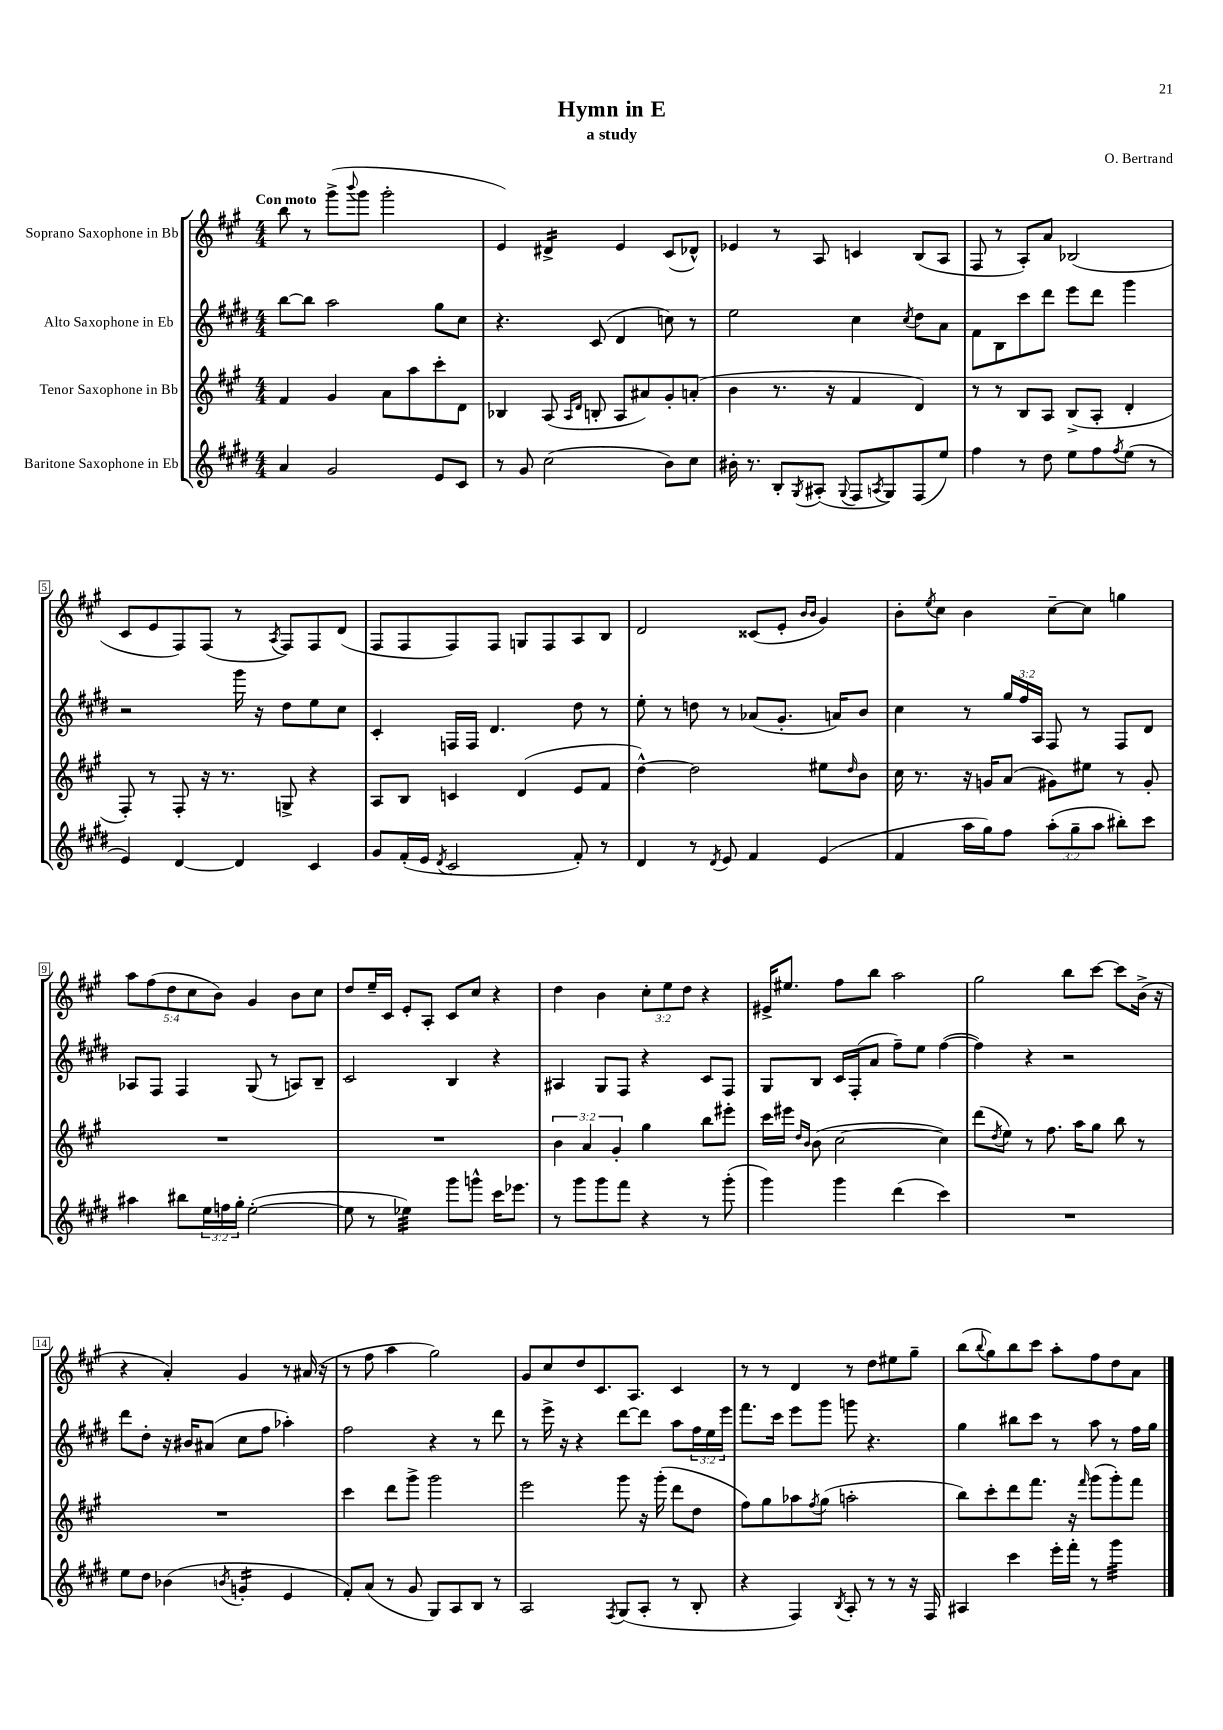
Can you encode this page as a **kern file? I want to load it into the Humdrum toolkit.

**kern	**kern	**kern	**kern
*staff4	*staff3	*staff2	*staff1
*clefG2	*clefG2	*clefG2	*clefG2
*k[f#c#g#d#]	*k[f#c#g#]	*k[f#c#g#d#]	*k[f#c#g#]
*M4/4	*M4/4	*M4/4	*M4/4
4a	4f#	[8bb	8bb
.	.	8bb]	8r
2g#	4g#	2aa	(8ggg#^
.	.	.	8qqbbb
.	.	.	8ggg#
.	8a	.	2ggg#'
.	8aa	.	.
8e	8ccc#'	8gg#	.
8c#	8d	8cc#	.
=	=	=	=
8r	4B-	4.r	4e)
8g#	.	.	.
(2cc#	(8A	.	4d#^
.	16qqA	.	.
.	16qqd	.	.
.	8B'	(8c#	.
.	8A	4d#	4e
.	8a#)	.	.
8b)	8g#'	8cc)	(8c#
8cc#	(8a'	8r	8d-^^)
=	=	=	=
16b#'	4b	2ee	4e-
8.r	.	.	.
8B'	8.r	.	8r
8qG#	.	.	.
(8A#'	.	.	8A
.	16r	.	.
8qqG#	.	.	.
8F#	4f#	4cc#	4c
8qA	.	.	.
8G#)	.	.	.
.	.	8qcc#	.
(8F#	4d)	8dd#	(8B
8ee)	.	8a	8A
=	=	=	=
4ff#	8r	8f#	8F#
.	8r	8B	8r
8r	8B	8ccc#	8A')
8dd#	8A	8ddd#	8a
8ee	(8B^	8eee	(2B-
8ff#	8A'	8ddd#	.
8qff#	.	.	.
(8ee	4d'	4ggg#	.
8r	.	.	.
=	=	=	=
4e)	8F#')	2r	8c#
.	8r	.	8e
[4d#	8F#'	.	8F#)
.	16r	.	(8F#
.	8.r	.	.
4d#]	.	16ggg#	8r
.	.	16r	.
.	.	.	8qA
.	8G^	8dd#	8F#)
4c#	4r	8ee	8F#
.	.	8cc#	(8d
=	=	=	=
8g#	8A	4c#'	8F#
(16f#'	8B	.	8F#
16e	.	.	.
8qd#	.	.	.
2c#	4c	16F	8F#)
.	.	16F	.
.	.	4.d#	8F#
.	(4d	.	8G
.	.	.	8F#
8f#')	8e	8dd#	8A
8r	8f#	8r	8B
=	=	=	=
4d#	[4dd^^)	8ee'	2d
.	.	8r	.
8r	2dd]	8dd	.
8qd#	.	.	.
8e	.	8r	.
4f#	.	(8a-	(8c##
.	.	8.g#'	8e'
.	.	.	16qqb
.	.	.	16qqb
(4e	8ee#	.	4g#)
.	.	16a)	.
.	16qqdd	.	.
.	8b	8b	.
=	=	=	=
4f#	16cc#	4cc#	8b'
.	8.r	.	.
.	.	.	8qee
.	.	.	8cc#
16aa	16r	8r	4b
16gg#)	16g	.	.
8ff#	(8a	24gg#	.
.	.	24ff#	.
.	.	24A	.
(12aa'	8g#)	8F#	[8cc#~
12gg#~	.	.	.
.	8ee#	8r	8cc#]
12aa	.	.	.
8bb#')	8r	8F#	4gg
8ccc#	8g#'	8d#	.
=	=	=	=
4aa#	1r	8A-	10aa
.	.	.	(10ff#
.	.	8F#	.
.	.	.	10dd
8bb#	.	4F#	.
.	.	.	10cc#
24ee	.	.	.
.	.	.	10b)
24ff	.	.	.
24gg#'	.	.	.
([2ee'	.	(8G#	4g#
.	.	8r	.
.	.	8A)	8b
.	.	8B~	8cc#
=	=	=	=
8ee]	1r	2c#	8dd
8r	.	.	16ee~
.	.	.	16c#
4ee-)	.	.	8e'
.	.	.	8A'
8ggg#	.	4B	8c#
8ggg^^	.	.	8cc#
16ccc#	.	4r	4r
8.eee-	.	.	.
=	=	=	=
8r	6b	4A#	4dd
8ggg#	.	.	.
.	6a	.	.
8ggg#	.	8G#	4b
.	6g#'	.	.
8fff#	.	8F#	.
4r	4gg#	4r	12cc#'
.	.	.	12ee
.	.	.	12dd
8r	8bb	8c#	4r
(8ggg#'	8eee#'	8F#	.
=	=	=	=
4ggg#)	16ccc#	8G#	16e#^
.	16eee#	.	8.ee#
.	16qqdd	.	.
.	16qqb	.	.
.	(8b	8B	.
4ggg#	[2cc#	16c#	8ff#
.	.	(16F#'	.
.	.	8a	8bb
(4ddd#	.	8ff#~)	2aa
.	.	8ee	.
4ccc#)	4cc#])	([4ff#	.
=	=	=	=
1r	(8ddd	4ff#])	2gg#
.	8qdd	.	.
.	8ee)	.	.
.	8r	4r	.
.	8.ff#	.	.
.	.	2r	8bb
.	16aa	.	.
.	8gg#	.	[8ccc#
.	8bb	.	8ccc#]
.	8r	.	(16b^
.	.	.	16r
=	=	=	=
8ee	1r	8ddd#	4r
8dd#	.	8dd#'	.
(4b-	.	16r	4a')
.	.	16b#	.
.	.	(8a#	.
8qb	.	.	.
4g'	.	8cc#	4g#
.	.	8ff#	.
4e	.	4aa-')	8r
.	.	.	(16a#
.	.	.	16r
=	=	=	=
8f#')	4ccc#	2ff#	8r
(8a	.	.	8ff#
8r	8ddd	.	4aa
8g#	8ggg#^	.	.
8G#)	2ggg#	4r	2gg#)
8A	.	.	.
8B	.	8r	.
8r	.	8ddd#	.
=	=	=	=
2A	2eee	8r	8g#
.	.	16eee^	8cc#
.	.	16r	.
.	.	4r	8dd
.	.	.	8.c#
8qF#	.	.	.
(8G#	8ggg#	[8ddd#	.
.	.	.	8.A
8A'	16r	8ddd#]	.
.	(16ggg#'	.	.
8r	8ddd	8aa	4c#
8B'	8dd	24ff#	.
.	.	24ee	.
.	.	24eee	.
=	=	=	=
4r	8ff#)	8.fff#	8r
.	8gg#	.	8r
.	.	16ccc#	.
4F#)	8aa-	8eee	4d
.	8qff#	.	.
.	(8gg#	8ggg#	.
8qB	.	.	.
8A'	2aa'	8ggg	8r
8r	.	4.r	8dd
8r	.	.	8ee#
16r	.	.	8gg#~
16F#	.	.	.
=	=	=	=
4A#	8bb)	4gg#	(8bb
.	.	.	8qqbb
.	8ccc#'	.	8gg#)
4ccc#	8ddd	8bb#	8bb
.	8.fff#	8ccc#	8ccc#
16eee'	.	8r	8aa'
16fff#'	16r	.	.
.	16qqfff#	.	.
8r	(8ggg#	8aa	8ff#
4ggg#	8ggg#')	8r	8dd
.	8fff#	16ff#	8a
.	.	16gg#	.
==	==	==	==
*-	*-	*-	*-
